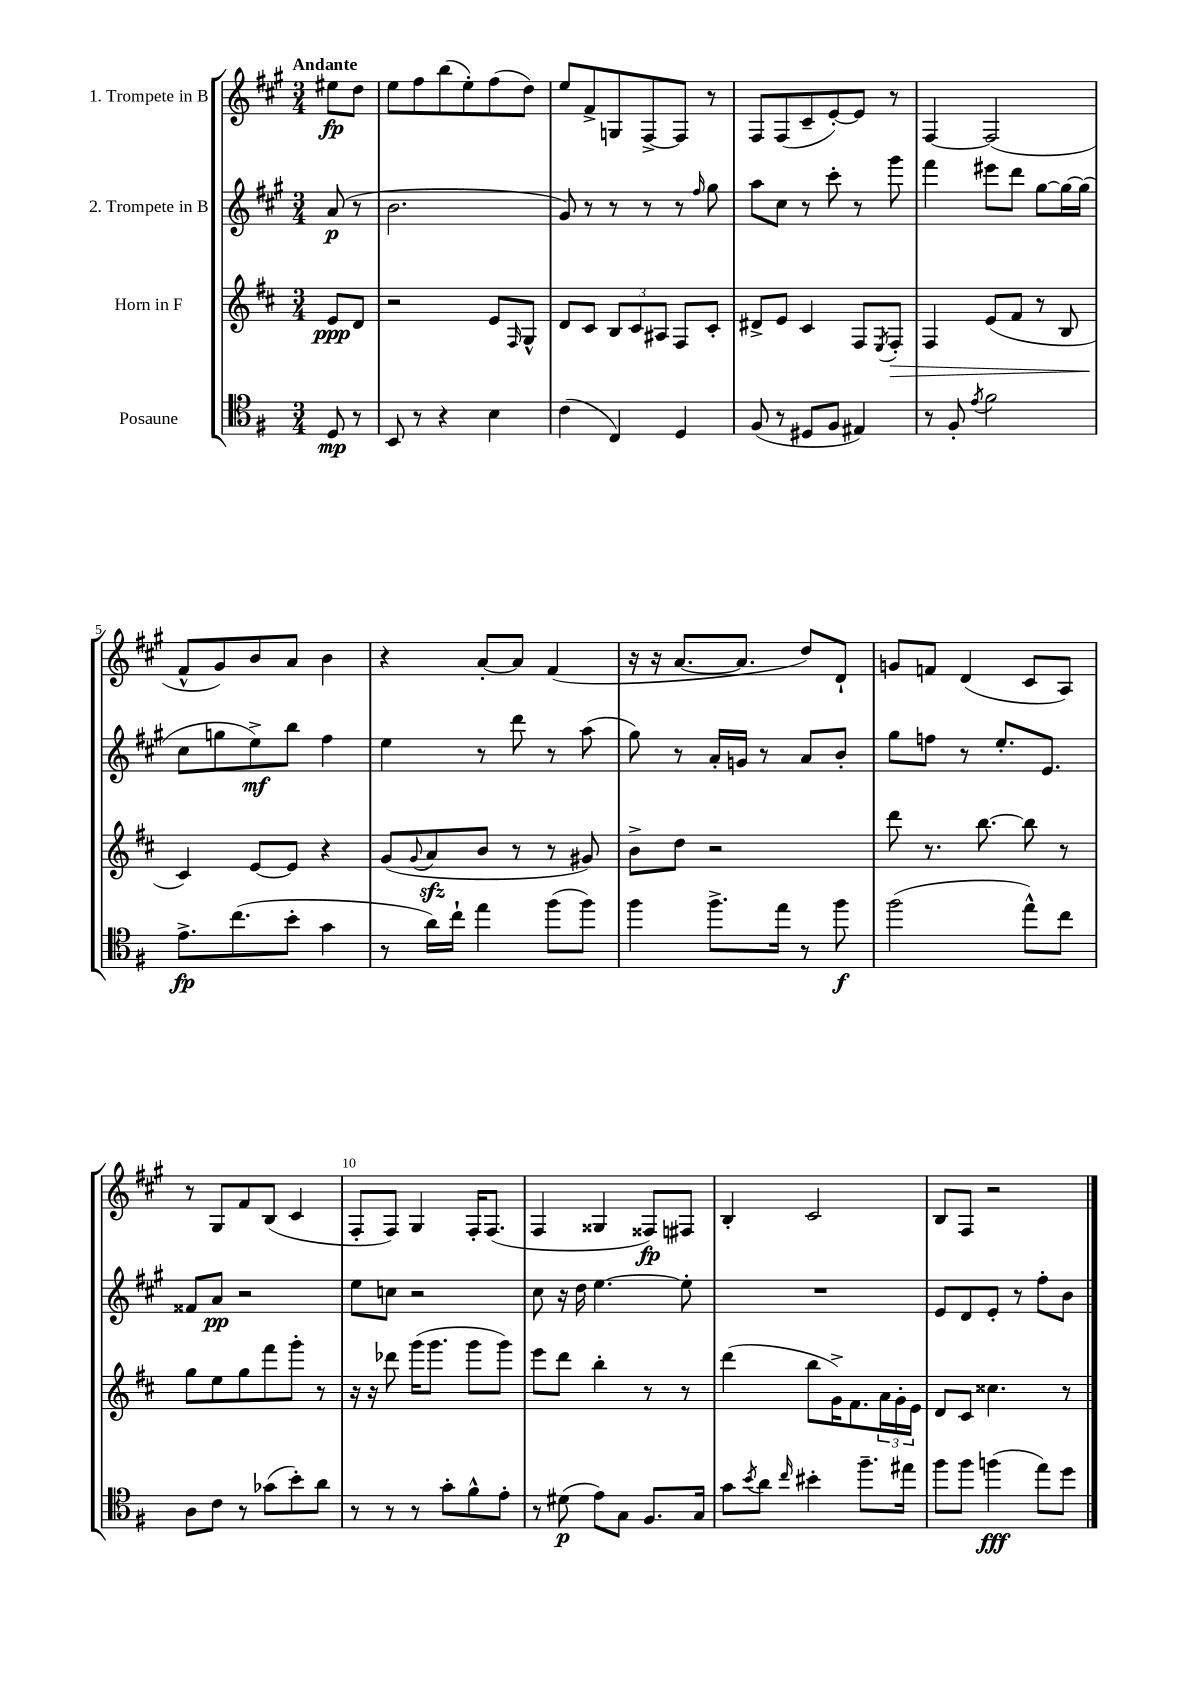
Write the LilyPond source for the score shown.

<<
\new StaffGroup <<
\new Staff = "s0" \with { instrumentName = "1. Trompete in B" } {
    \clef treble \key a \major \numericTimeSignature \time 3/4 \partial 4 \tempo "Andante"
    eis''8\fp d''8 |
    e''8 fis''8 b''8( e''8-.) fis''8( d''8) |
    e''8 fis'8-> g8 fis8~-> fis8 r8 |
    fis8 fis8( cis'8-- e'8~-.) e'8 r8 |
    fis4~ fis2( |
    fis'8-^ gis'8) b'8 a'8 b'4 |
    r4 a'8~-. a'8 fis'4( |
    r16 r16 a'8.~ a'8. d''8) d'8-! |
    g'8 f'8 d'4( cis'8 a8) |
    r8 gis8 fis'8 b8( cis'4 |
    fis8-. fis8) gis4 fis16-. fis8.( |
    fis4 gisis4 fisis8\fp) fis8 |
    b4-. cis'2 |
    b8 fis8 r2 \bar "|." |
}
\new Staff = "s1" \with { instrumentName = "2. Trompete in B" } {
    \clef treble \key a \major \numericTimeSignature \time 3/4 \partial 4
    a'8\p( r8 |
    b'2. |
    gis'8) r8 r8 r8 r8 \grace { fis''16 } gis''8 |
    a''8 cis''8 r8 cis'''8-. r8 gis'''8 |
    fis'''4 eis'''8 d'''8 gis''8~ gis''16~ gis''16( |
    cis''8 g''8 e''8->\mf) b''8 fis''4 |
    e''4 r8 d'''8 r8 a''8( |
    gis''8) r8 a'16-. g'16 r8 a'8 b'8-. |
    gis''8 f''8 r8 e''8.-. e'8. |
    fisis'8 a'8\pp r2 |
    e''8 c''8 r2 |
    cis''8 r16 d''16 e''4.~ e''8-. |
    R2. |
    e'8 d'8 e'8-. r8 fis''8-. b'8 \bar "|." |
}
\new Staff = "s2" \with { instrumentName = "Horn in F" } {
    \clef treble \key d \major \numericTimeSignature \time 3/4 \partial 4
    e'8\ppp d'8 |
    r2 e'8 \grace { fis16 } g8-^ |
    d'8 cis'8 \tuplet 3/2 { b8 cis'8 ais8 } fis8 cis'8-. |
    dis'8-> e'8 cis'4 fis8 \acciaccatura { e8 } fis8-.\> |
    fis4 e'8( fis'8 r8 b8 |
    cis'4\!) e'8~ e'8 r4 |
    g'8( \appoggiatura { g'8 } a'8\sfz b'8 r8 r8 gis'8) |
    b'8-> d''8 r2 |
    d'''8 r8. b''8.~ b''8 r8 |
    g''8 e''8 g''8 fis'''8 g'''8-. r8 |
    r16 r16 des'''8 g'''16( g'''8. g'''8 g'''8) |
    e'''8 d'''8 b''4-. r8 r8 |
    d'''4( b''8 g'16->) fis'8. \tuplet 3/2 { a'16 g'16-. e'16 } |
    d'8 cis'8 cisis''4. r8 \bar "|." |
}
\new Staff = "s3" \with { instrumentName = "Posaune" } {
    \clef tenor \key g \major \numericTimeSignature \time 3/4 \partial 4
    d8\mp r8 |
    b,8 r8 r4 b4 |
    c'4( c4) d4 |
    fis8( r8 dis8 fis8 eis4) |
    r8 fis8-. \acciaccatura { e'8 } fis'2 |
    e'8.->\fp c''8.( b'8-. g'4 |
    r8 a'16) c''16-! e''4 fis''8( fis''8) |
    fis''4 fis''8.-> e''16 r8 fis''8\f |
    fis''2( e''8-^) c''8 |
    a8 c'8 r8 ges'8( b'8-.) a'8 |
    r8 r8 r8 g'8-. fis'8-^ e'8-. |
    r8 dis'8\p( e'8) g8 fis8. g16 |
    g'8 \acciaccatura { b'8 } a'8 \grace { c''16 } bis'4-. fis''8.-- eis''16 |
    fis''8 fis''8 f''4\fff( e''8) d''8 \bar "|." |
}
>>
>>
\layout { \context { \Score \override BarNumber.break-visibility = ##(#f #t #t) barNumberVisibility = #(every-nth-bar-number-visible 5) } }
